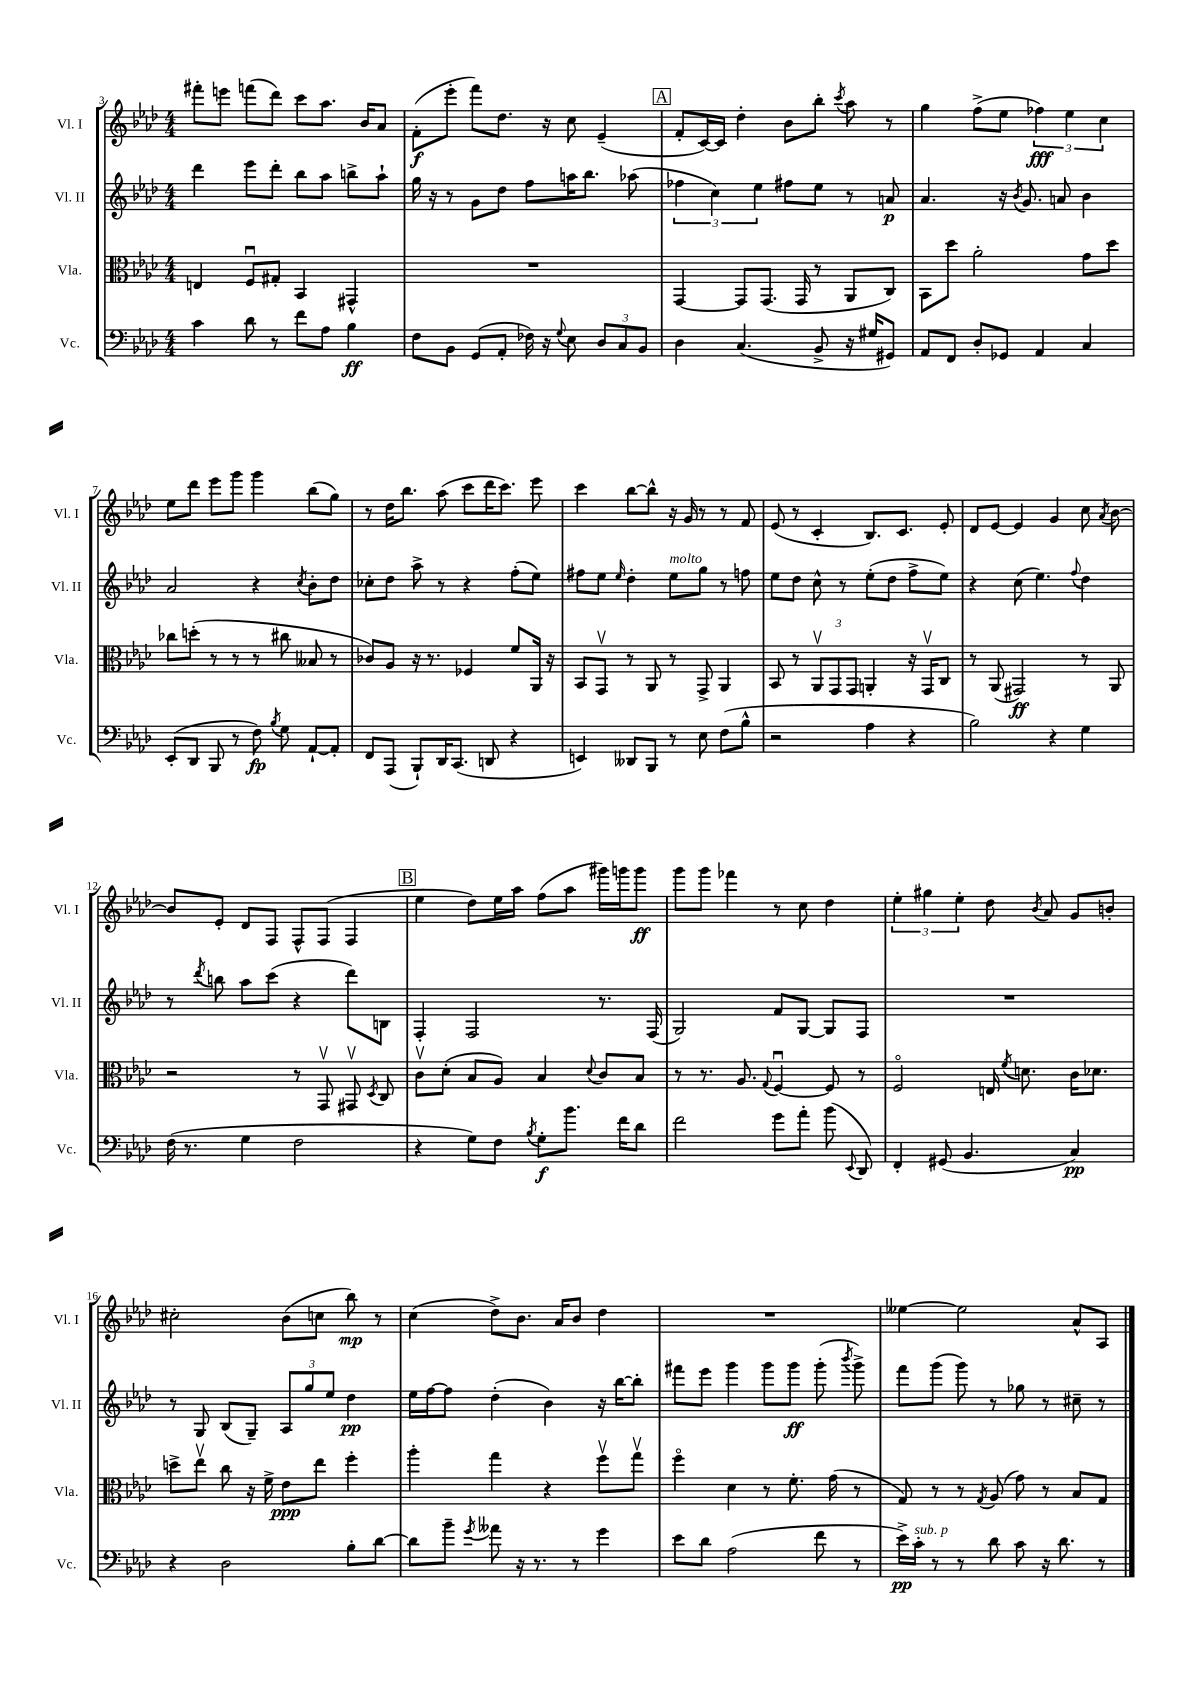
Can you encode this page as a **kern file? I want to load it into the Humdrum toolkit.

**kern	**kern	**kern	**kern
*staff4	*staff3	*staff2	*staff1
*clefF4	*clefC3	*clefG2	*clefG2
*k[b-e-a-d-]	*k[b-e-a-d-]	*k[b-e-a-d-]	*k[b-e-a-d-]
*M4/4	*M4/4	*M4/4	*M4/4
4c	4E	4ddd-	8fff#'
.	.	.	8eee
8d-	8Fu	8eee-	(8fff
8r	8G#'	8ddd-'	8ddd-)
8f	4BB-	8bb-	8ccc
8A-	.	8aa-	8.aa-
4B-	4GG#^^	8bb^	.
.	.	.	16b-
.	.	8aa-`	8a-
=	=	=	=
8F	1r	16gg	(8f'
.	.	16r	.
8BB-	.	8r	8eee-'
(8GG	.	8g	8fff)
8AA-'	.	8dd-	8.dd-
16F-)	.	8ff	.
16r	.	.	16r
8qqG	.	.	.
8E-	.	16aa	8cc
.	.	8.bb-	.
12D-	.	.	(4e-~
12C	.	.	.
.	.	(8aa-	.
12BB-	.	.	.
=	=	=	=
4D-	[4GG	6ff-	8f'
.	.	.	[16c)
.	.	6cc)	.
.	.	.	16c]
(4.C	8GG]	.	4dd-'
.	.	6ee-	.
.	(8.GG	.	.
.	.	8ff#	8b-
.	16GG	.	.
8BB-^	8r	8ee-	8bb-'
.	.	.	8qccc
16r	8AA-	8r	8aa-
16G#	.	.	.
8GG#)	8C)	8a	8r
=	=	=	=
8AA-	8BB-	4.a-	4gg
8FF	8dd-	.	.
8D-'	2a-'	.	(8ff^
8GG-	.	16r	8ee-
.	.	8qb-	.
.	.	8.g	.
4AA-	.	.	6ff-)
.	.	8a	.
.	.	.	6ee-
4C	8g	4b-	.
.	.	.	6cc
.	8dd-	.	.
=	=	=	=
(8EE-'	8cc-	2a-	8ee-
8DD-	(8dd'	.	8ddd-
8BBB-	8r	.	8eee-
8r	8r	.	8ggg
8F)	8r	4r	4ggg
8qB-	.	.	.
8G	8cc#	.	.
.	.	8qcc	.
[8AA-`	8B--	8b-'	(8bb-
8AA-']	8r	8dd-	8gg)
=	=	=	=
8FF	8c-)	8cc-'	8r
(8AAA-	8A-	8dd-	16dd-
.	.	.	8.bb-
8BBB-`)	16r	8aa-^	.
.	8.r	.	.
16DD-	.	8r	(8aa-
(8.CC	.	.	.
.	4F-	4r	8ccc
8DD	.	.	16ddd-
.	.	.	8.ccc)
4r	8f	(8ff'	.
.	16AA-	8ee-)	8eee-
.	16r	.	.
=	=	=	=
4EE)	8BB-	8ff#	4ccc
.	8GGv	8ee-	.
.	.	16qqee-	.
8DD--	8r	4dd-'	[8bb-
8BBB-	8AA-	.	8bb-^^]
8r	8r	8ee-	16r
.	.	.	16g
8E-	8GG^	8gg	8r
(8F	4AA-	8r	8r
8B-^^	.	8ff	8f
=	=	=	=
2r	8BB-	8ee-	(8e-
.	8r	8dd-	8r
.	12AA-v	8cc^^	4c'
.	12GG	.	.
.	.	8r	.
.	12GG	.	.
4A-	4AA'	(8ee-'	8.B-)
.	.	8dd-	.
.	.	.	8.c
4r	16r	8ff^	.
.	16GGv	.	.
.	8C	8ee-)	8e-'
=	=	=	=
2B-)	8r	4r	8d-
.	(8AA-	.	[8e-
.	2GG#)	(8cc	4e-]
.	.	4.ee-)	.
4r	.	.	4g
.	.	8qqff	.
4G	8r	4dd-	8cc
.	.	.	8qa-
.	8AA-	.	[8b-
=	=	=	=
(16F	2r	8r	8b-]
8.r	.	.	.
.	.	8qddd-	.
.	.	8bb	8e-'
4G	.	8aa-	8d-
.	.	(8ccc	8F
2F	8r	4r	8F^^
.	8GGv	.	(8F
.	8GG#v	8ddd-)	4F
.	8qD-	.	.
.	8C	8B	.
=	=	=	=
4r	8cv	4F'	4ee-
.	(8d-'	.	.
8G)	8B-	2F	8dd-)
8F	8A-)	.	16ee-
.	.	.	16aa-
8qB-	.	.	.
8G'	4B-	.	(8ff
8.b-	.	.	8aa-
.	8qqd-	.	.
.	8c	8.r	16ggg#)
16f	.	.	16ggg
8d-	8B-	.	8ggg
.	.	(16F	.
=	=	=	=
2f	8r	2G)	8ggg
.	8.r	.	8ggg
.	.	.	4fff-
.	8.A-	.	.
.	8qqG	.	.
8g	[4Fu	8f	8r
8a-'	.	[8G	8cc
(8b-	8F]	8G]	4dd-
8qqEE-	.	.	.
8DD-)	8r	8F	.
=	=	=	=
4FF'	2Fo	1r	6ee-'
.	.	.	6gg#
(8GG#	.	.	.
.	.	.	6ee-'
4.BB-	.	.	.
.	16E	.	8dd-
.	8qf	.	.
.	8.d	.	.
.	.	.	8qb-
.	.	.	8a-
4C)	16c	.	8g
.	8.d-	.	.
.	.	.	8b'
=	=	=	=
4r	8dd^	8r	2cc#'
.	8ee-v	8G	.
2D-	8cc	(8B-	.
.	16r	8G~)	.
.	16f^	.	.
.	8e-	12A-	(8b-
.	.	12gg	.
.	8ee-	.	8cc
.	.	12ee-	.
8B-'	4ff'	4dd-	8bb-)
[8d-	.	.	8r
=	=	=	=
8d-]	4aa-'	16ee-	(4cc
.	.	[16ff	.
8b-~	.	8ff]	.
8qg	.	.	.
8a--	4gg	(4dd-'	8dd-^)
16r	.	.	8.b-
8.r	.	.	.
.	4r	4b-)	.
.	.	.	16a-
8r	.	.	8b-
4g	8ffv	16r	4dd-
.	.	[16bb-	.
.	8ggv	8bb-']	.
=	=	=	=
8e-	4ffo	8fff#	1r
8d-	.	8eee-	.
(2A-	4d-	4ggg	.
.	8r	8ggg	.
.	8.f'	8ggg	.
8f	.	(8ggg'	.
.	(16g	.	.
.	.	8qbbb-	.
8r	8r	8ggg^)	.
=	=	=	=
16e-^)	8G)	8fff	[4ee--
16c'	.	.	.
8r	8r	(8ggg	.
8r	8r	8ggg)	2ee--]
.	8qG	.	.
8d-	(8A-	8r	.
8c	8g)	8gg-	.
16r	8r	8r	.
8.d-	.	.	.
.	8B-	8cc#~	8a-^^
8r	8G	8r	8A-
==	==	==	==
*-	*-	*-	*-
